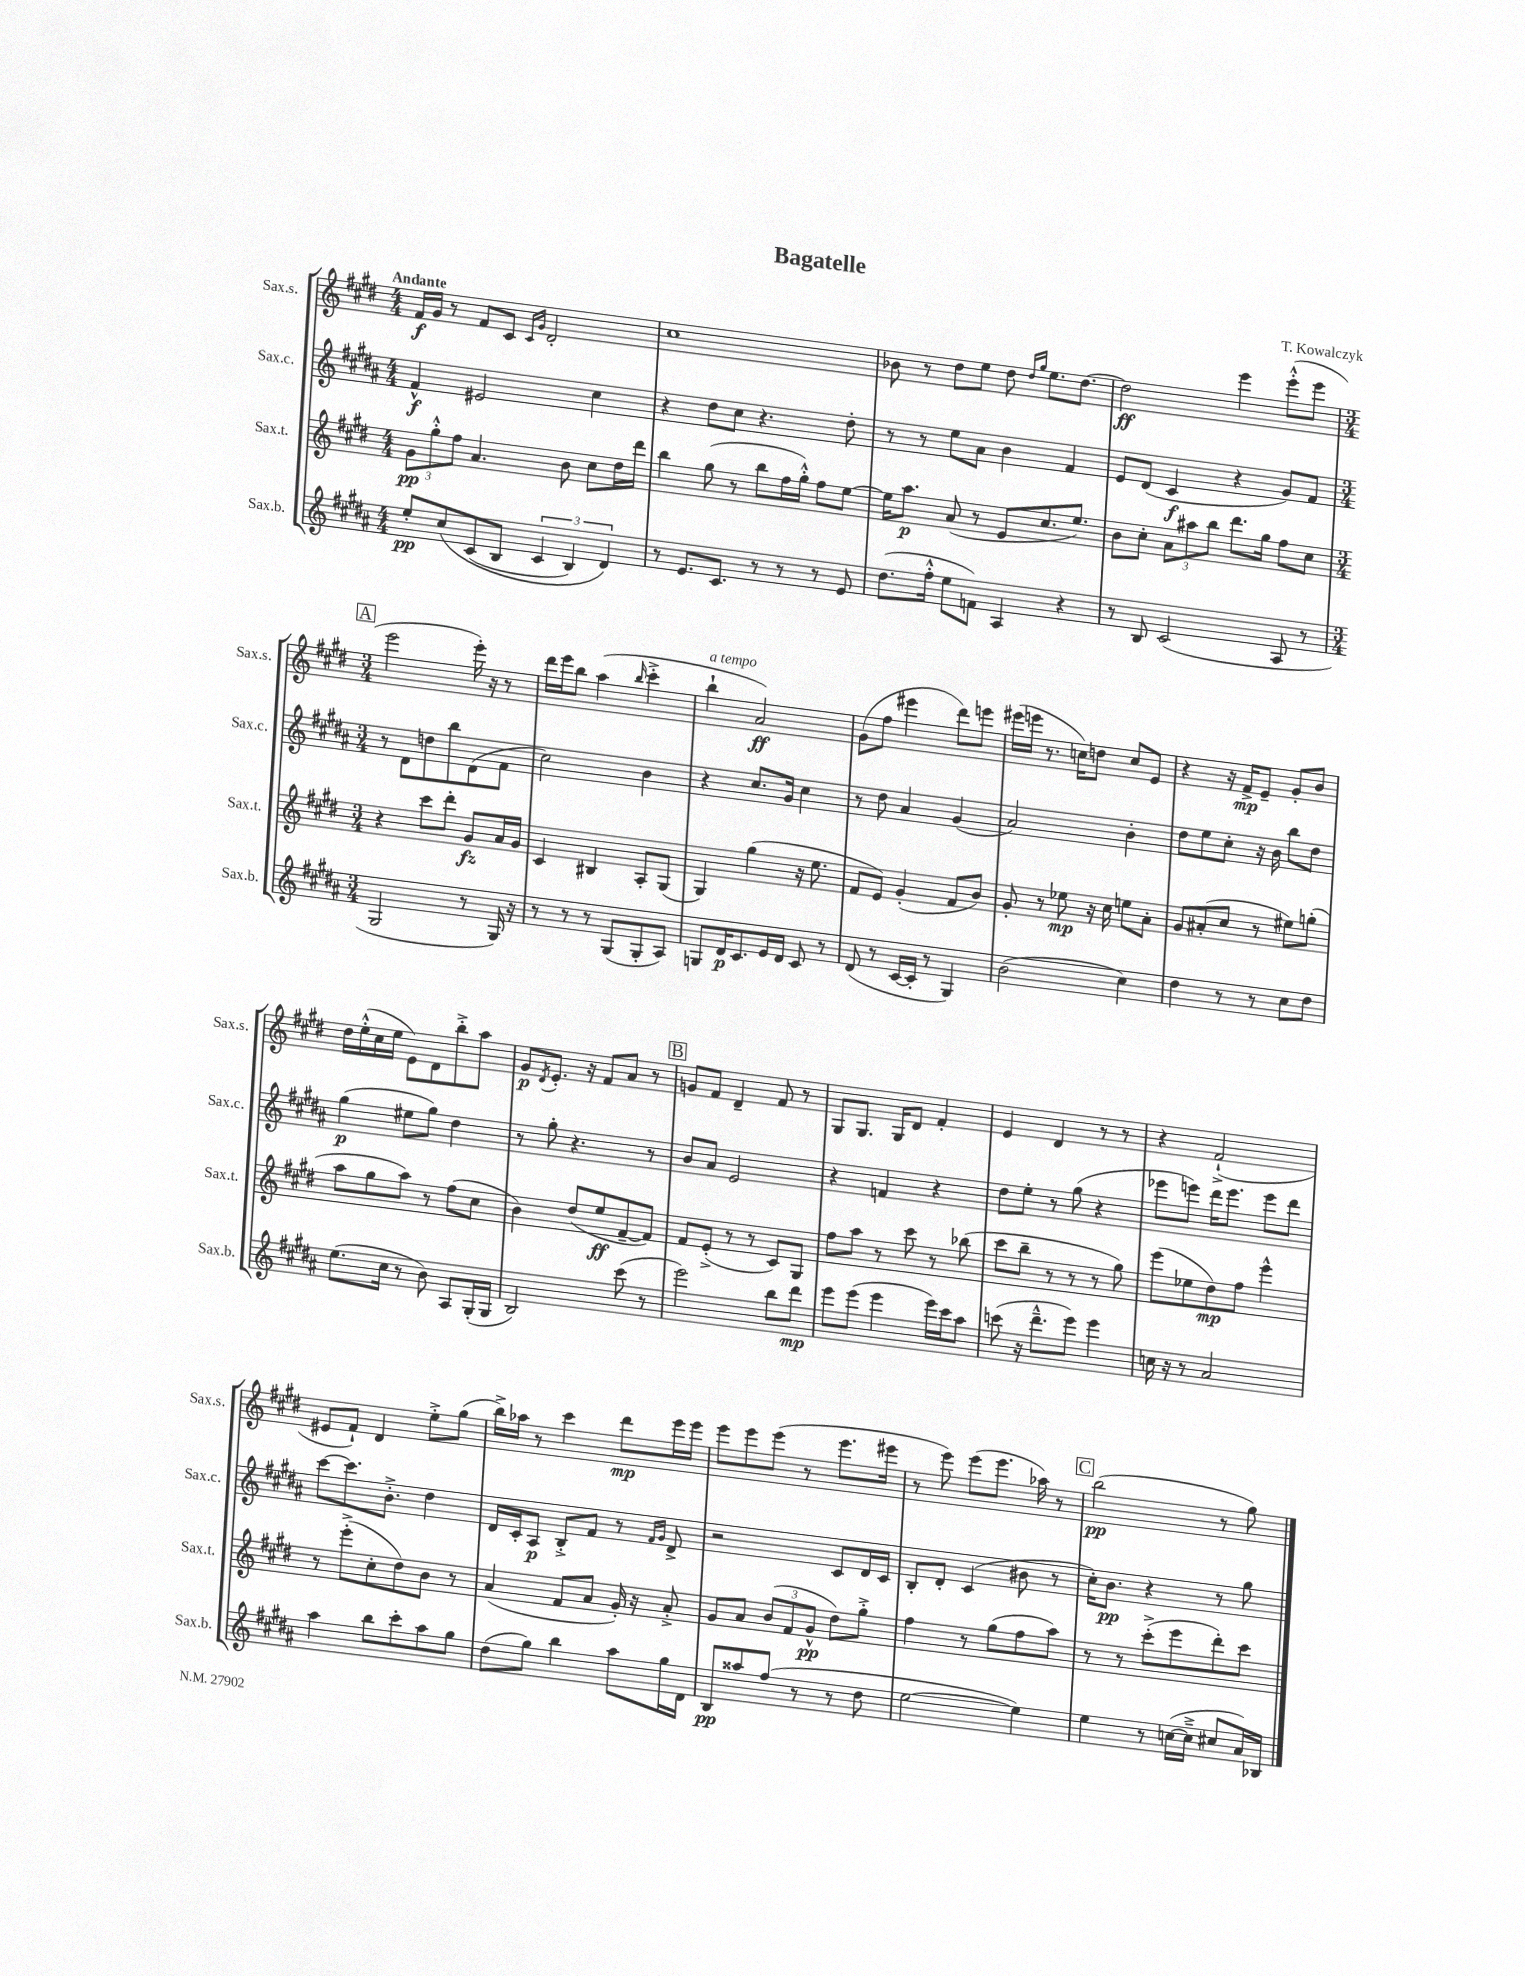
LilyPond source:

\header { title = "Bagatelle" composer = "T. Kowalczyk" }
<<
\new StaffGroup <<
\new Staff = "s0" \with { instrumentName = "Sax.s." shortInstrumentName = "Sax.s." } {
    \clef treble \key e \major \numericTimeSignature \time 4/4 \tempo "Andante"
    fis'16\f gis'16 r8 fis'8 cis'8 \grace { cis'16 gis'16 } dis'2-. |
    cis''1 |
    bes'8 r8 dis''8 e''8 dis''8 \grace { dis''16 gis''16 } e''8. dis''8.~ |
    dis''2\ff e'''4 e'''8-.-^( e'''8 |
    \mark \markup { \box "A" } \numericTimeSignature \time 3/4 e'''2 e'''16-.) r16 r8 |
    dis'''16 e'''16 b''8 a''4( \grace { b''16 } cis'''4-.-> |
    b''4-!^\markup { \italic "a tempo" } a'2\ff) |
    gis'8( fis''8 eis'''4 dis'''8) e'''8 |
    eis'''16( e'''16 r8. c''16) d''8 c''8 e'8 |
    r4 r16 fis'16->\mp e'8-- gis'8-. b'8 |
    dis''16 e''16-.-^( cis''16 e''16 e'8) dis'8 b''8-.-> a''8 |
    gis'8\p \acciaccatura { dis'8 } e'8.-. r16 fis'8 a'8 r8 |
    \mark \markup { \box "B" } g'8 fis'8 dis'4-- fis'8 r8 |
    gis8 gis8. gis16 dis'8 fis'4-. |
    e'4 dis'4 r8 r8 |
    r4 fis'2-!->( |
    eis'8 fis'8-!) dis'4 e''8-.-> gis''8( |
    b''16->) aes''16 r8 cis'''4 dis'''8\mp e'''16 e'''16 |
    e'''8 e'''8 e'''8( r8 e'''8. eis'''16 |
    r8 e'''8) e'''8( e'''8. aes''16) r8 |
    \mark \markup { \box "C" } b''2\pp( r8 gis''8) \bar "|." |
}
\new Staff = "s1" \with { instrumentName = "Sax.c." shortInstrumentName = "Sax.c." } {
    \clef treble \key b \major \numericTimeSignature \time 4/4
    fis'4-^\f eis'2 cis''4 |
    r4 dis''8 cis''8 r4. dis''8-. |
    r8 r8 e''8 ais'8 b'4 fis'4 |
    e'8 dis'8( cis'4\f r4 gis'8) fis'8 |
    \mark \markup { \box "A" } \numericTimeSignature \time 3/4 r8 dis'8 d''8 b''8 dis'8( fis'8 |
    cis''2) b'4 |
    r4 cis''8. gis'16 cis''4 |
    r8 dis''8 ais'4 gis'4( |
    ais'2) b'4-. |
    dis''8 e''8 cis''8-. r16 b'16 b''8 dis''8 |
    gis''4\p( eis''8 gis''8) dis''4 |
    r8 gis''8-. r4. r8 |
    \mark \markup { \box "B" } b'8 ais'8 e'2 |
    r4 f'4 r4 |
    dis''8 e''8-. r8 gis''8( r4 |
    ees'''8 e'''8) dis'''16 e'''8. e'''8 dis'''8 |
    cis'''8~ cis'''8. b'8.-.-> dis''4 |
    dis'16 cis'16-. ais8\p b8-.-> fis'8 r8 \grace { fis'16 gis'16 } dis'8-> |
    r2 cis'8 dis'16 cis'16 |
    b8-. dis'8-. cis'4( bis'8 r8 |
    \mark \markup { \box "C" } cis''16-.) b'8.\pp r4 r8 gis''8 \bar "|." |
}
\new Staff = "s2" \with { instrumentName = "Sax.t." shortInstrumentName = "Sax.t." } {
    \clef treble \key e \major \numericTimeSignature \time 4/4
    \tuplet 3/2 { gis'8\pp gis''8-.-^ fis''8 } a'4. b'8 cis''8 dis''16 dis'''16 |
    b''4 gis''8( r8 b''8 fis''16 gis''16-.-^) fis''8 e''8~ |
    e''16 a''8.\p a'8( r8 e'8 cis''8. e''8.) |
    b'8 cis''8-. \tuplet 3/2 { a'8 ais''8 b''8 } dis'''8. gis''16 fis''8 cis''8 |
    \mark \markup { \box "A" } \numericTimeSignature \time 3/4 r4 cis'''8 dis'''8-. gis'8\fz a'16 gis'16 |
    cis'4 bis4 a8-. gis8( |
    gis4) gis''4( r16 e''8. |
    fis'8 e'8) gis'4-.( fis'8 b'8) |
    gis'8-. r8 ees''8\mp r16 cis''16 e''8 a'8-. |
    gis'8 ais'8-.( cis''8 r8 eis''8) g''8-.( |
    a''8 gis''8 a''8) r8 fis''8( cis''8 |
    b'4) dis''8( e''8\ff fis'8~-- fis'8) |
    \mark \markup { \box "B" } fis'8 e'8-.->( r8 r8 cis'8) gis8 |
    fis''8 a''8 r8 cis'''8 r8 bes''8( |
    cis'''8 b''8-- r8 r8 r8 gis''8) |
    e'''8( ees''8 dis''8\mp) fis''8 e'''4-^ |
    r8 e'''8-.->( cis''8-. dis''8) b'8 r8 |
    a'4( fis'8 a'8 gis'16-.) r16 a'8-.-> |
    gis'8 a'8 \tuplet 3/2 { b'8( fis'8 gis'8-^\pp } dis''8) gis''8-.-> |
    fis''4 r8 gis''8( fis''8 a''8) |
    \mark \markup { \box "C" } r8 r8 cis'''8-.->( e'''8 dis'''8-.) cis'''8 \bar "|." |
}
\new Staff = "s3" \with { instrumentName = "Sax.b." shortInstrumentName = "Sax.b." } {
    \clef treble \key b \major \numericTimeSignature \time 4/4
    e''8-.\pp cis''8\( cis'8( b8 \tuplet 3/2 { cis'4 b4) dis'4\) } |
    r8 e'8. cis'8. r8 r8 r8 e'8 |
    dis''8.( fis''16-.-^ e''8 f'8) ais4 r4 |
    r8 b8 cis'2( ais8 r8 |
    \mark \markup { \box "A" } \numericTimeSignature \time 3/4 gis2 r8 gis16) r16 |
    r8 r8 r8 gis8( gis8-. ais8) |
    g8 dis'16\p cis'8. e'16 dis'16 cis'8 r8 |
    dis'8( r8 cis'16~ cis'16-. r8 gis4) |
    b'2( cis''4) |
    dis''4 r8 r8 cis''8 dis''8 |
    e''8.( cis''16 r8 b'8) ais8 gis16-.( gis16 |
    b2) cis'''8( r8 |
    \mark \markup { \box "B" } e'''2) b''8 dis'''8\mp |
    e'''8 e'''8( e'''4 e'''16) cis'''16 ais''8 |
    c'''8( r16 dis'''8.---^ e'''8) e'''4 |
    c''16 r16 r8 ais'2 |
    ais''4 b''8 cis'''8-. ais''8 gis''8 |
    dis''8( gis''8) b''4 ais''8 gis''16 dis'16 |
    b8\pp aisis''8 fis''8( r8 r8 dis''8 |
    e''2~ e''4) |
    \mark \markup { \box "C" } e''4 r8 c''16~( c''16---> cis''8 ais'16) bes16 \bar "|." |
}
>>
>>
\layout { \context { \Score \remove "Bar_number_engraver" } }
